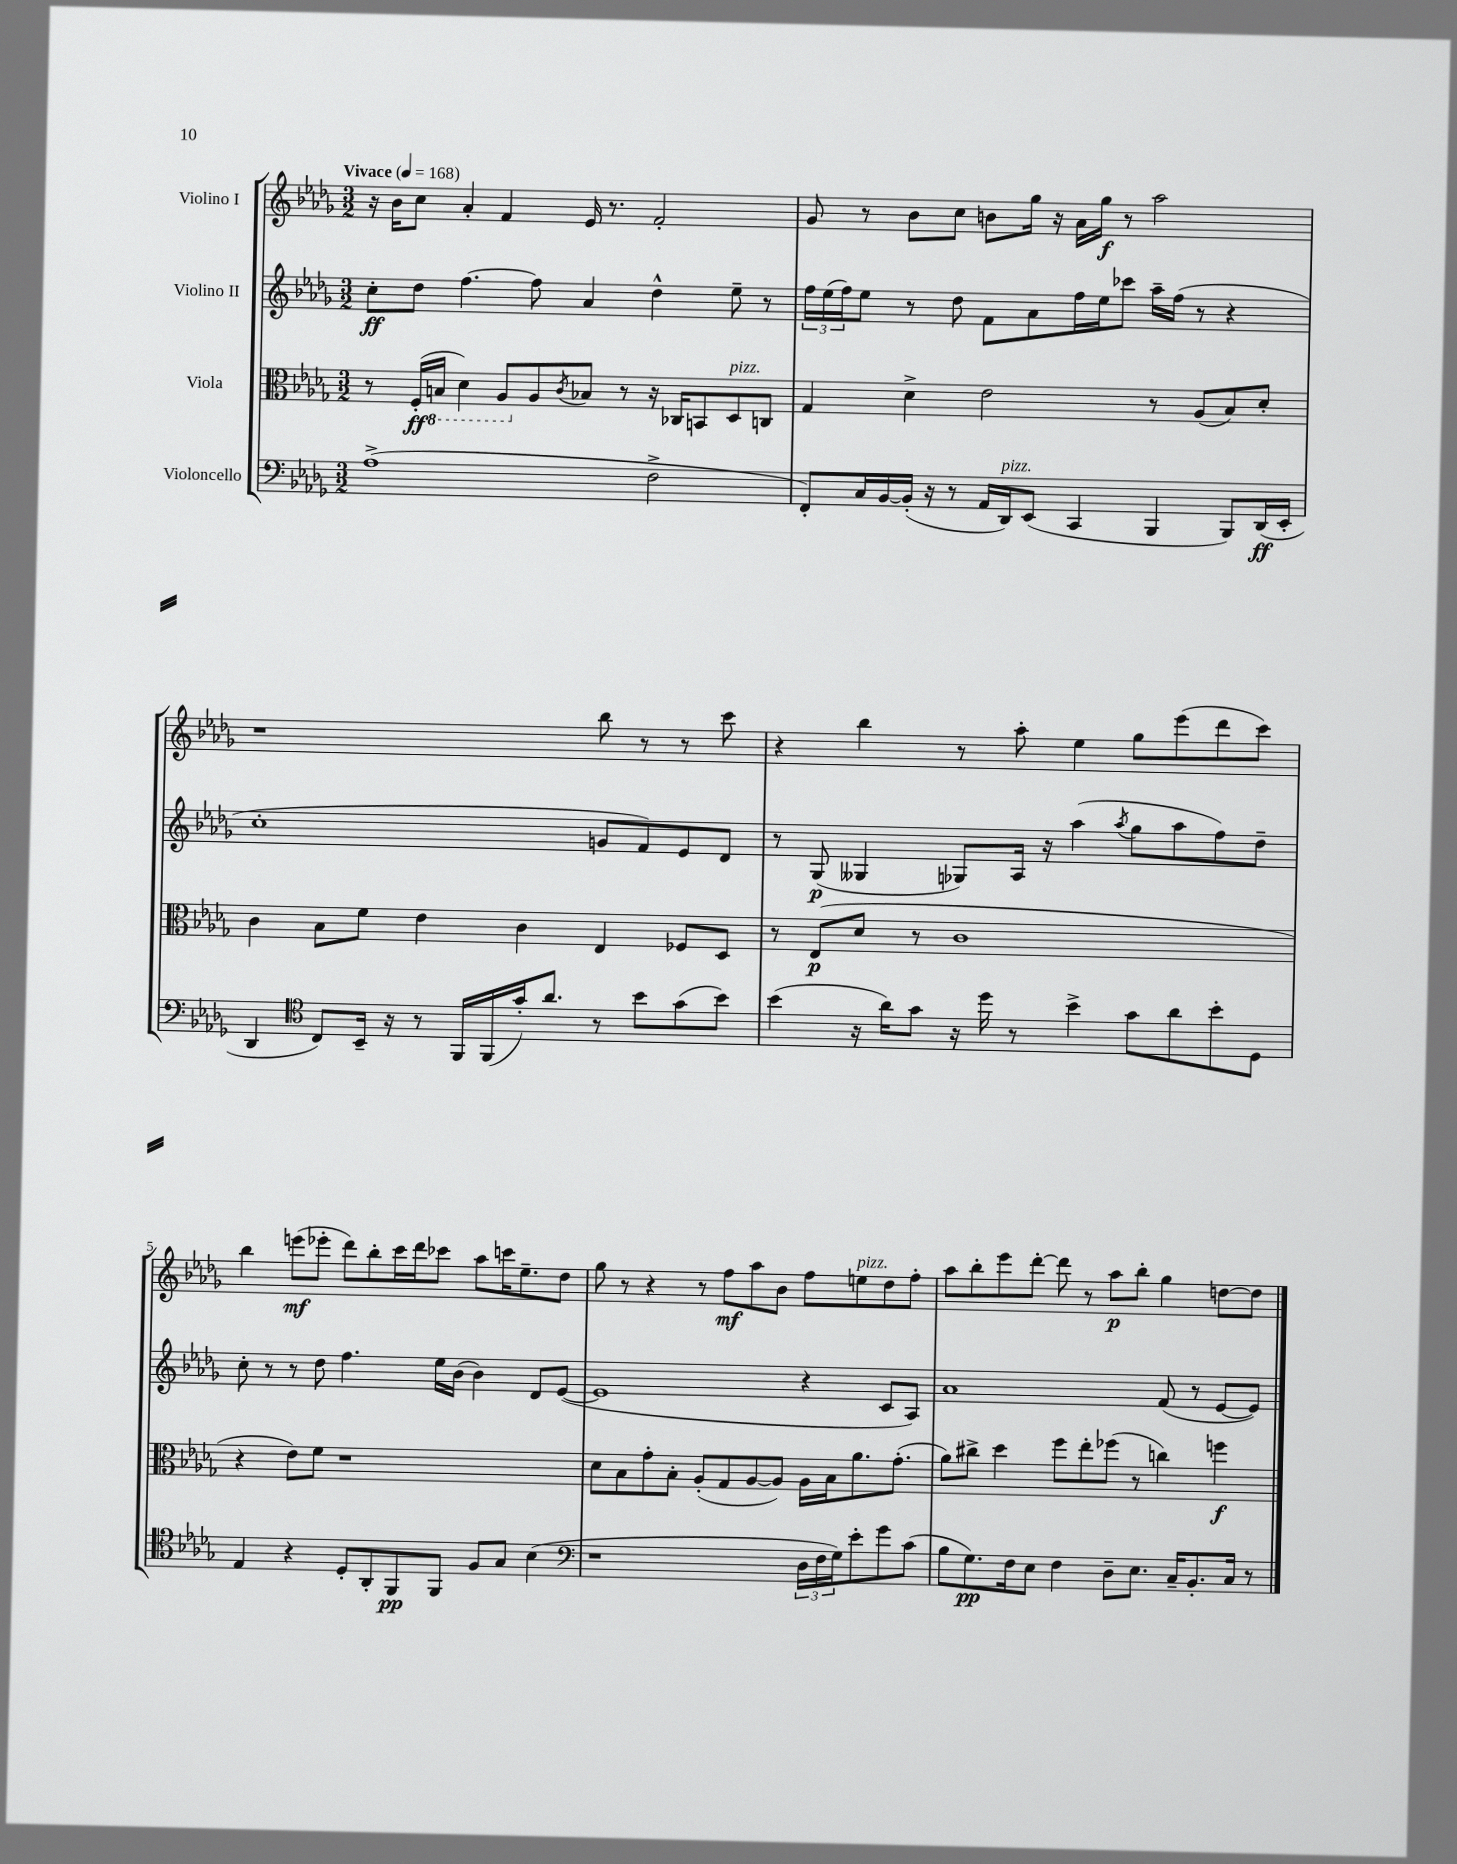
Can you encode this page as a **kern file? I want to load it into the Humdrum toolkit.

**kern	**dynam	**kern	**dynam	**kern	**dynam	**kern	**dynam
*part4	*part4	*part3	*part3	*part2	*part2	*part1	*part1
*staff4	*staff4	*staff3	*staff3	*staff2	*staff2	*staff1	*staff1
*I"Violoncello	*	*I"Viola	*	*I"Violino II	*	*I"Violino I	*
*clefF4	*	*clefC3	*	*clefG2	*	*clefG2	*
*k[b-e-a-d-g-]	*	*k[b-e-a-d-g-]	*	*k[b-e-a-d-g-]	*	*k[b-e-a-d-g-]	*
*M3/2	*	*M3/2	*	*M3/2	*	*M3/2	*
*MM168	*	*MM168	*	*MM168	*	*MM168	*
=1	=1	=1	=1	=1	=1	=1	=1
!	!	!	!	!	!	!LO:TX:a:B:t=Vivace	!
(1A-^	.	8r	.	8cc'\L	ff	16r	.
.	.	.	.	.	.	16b-\KL	.
.	.	(16F'/LL	ff	8dd-\J	.	8cc\J	.
*	*	*8ba	*	*	*	*	*
.	.	16BBn/JJ	.	.	.	.	.
.	.	4D-\)	.	[4.ff\	.	4a-'/	.
.	.	8AA-/L	.	.	.	4f/	.
*	*	*X8ba	*	*	*	*	*
.	.	8A-/	.	8ff\]	.	.	.
.	.	8qc/	.	.	.	.	.
.	.	8B-X/J	.	4a-/	.	16e-/	.
.	.	.	.	.	.	8.r	.
.	.	8r	.	.	.	.	.
2F^\	.	16r	.	4dd-^^\	.	2f'/	.
.	.	16C-X/KL	.	.	.	.	.
.	.	8BBn/	.	.	.	.	.
!	!	!LO:TX:a:i:t=pizz.	!	!	!	!	!
.	.	8D-/	.	8ee-~\	.	.	.
.	.	8Cn/J	.	8r	.	.	.
=2	=2	=2	=2	=2	=2	=2	=2
8FF'/L)	.	4G-/	.	24ff\LL	.	8g-/	.
.	.	.	.	(24ee-\	.	.	.
.	.	.	.	24ff\J)	.	.	.
16C/L	.	.	.	8ee-\J	.	8r	.
[16BB-/	.	.	.	.	.	.	.
(16BB-'/JJ]	.	4d-^\	.	8r	.	8b-\L	.
16r	.	.	.	.	.	.	.
8r	.	.	.	8dd-\	.	8cc\J	.
16AA-/LL	.	2e-\	.	8f\L	.	8bn\L	.
!LO:TX:a:i:t=pizz.	!	!	!	!	!	!	!
16DD-/J)	.	.	.	.	.	.	.
(8EE-/J	.	.	.	8a-\	.	16gg-\Jk	.
.	.	.	.	.	.	16r	.
4CC/	.	.	.	16ff\L	.	16a-\LL	.
.	.	.	.	16ee-\J	.	16gg-\JJ	f
.	.	.	.	8ccc-X\J	.	8r	.
4BBB-/	.	8r	.	16aa-~\LL	.	2aa-\	.
.	.	.	.	(16ff\JJ	.	.	.
.	.	(8A-/L	.	8r	.	.	.
8BBB-/L)	.	8B-/)	.	4r	.	.	.
(16DD-/L	ff	8d-'/J	.	.	.	.	.
16EE-'/JJ	.	.	.	.	.	.	.
!!LO:LB:g=z
=3	=3	=3	=3	=3	=3	=3	=3
4DD-/	.	4c\	.	1cc'	.	1r	.
*clefC4	*	*	*	*	*	*	*
8C/L)	.	8B-\L	.	.	.	.	.
16BB-~/Jk	.	8f\J	.	.	.	.	.
16r	.	.	.	.	.	.	.
8r	.	4e-\	.	.	.	.	.
16FF/LL	.	.	.	.	.	.	.
(16FF/	.	.	.	.	.	.	.
16g-'/J)	.	4c\	.	.	.	.	.
8.a-/J	.	.	.	.	.	.	.
8r	.	4E-/	.	8gn/L	.	8bb-\	.
8b-\L	.	.	.	8f/)	.	8r	.
(8g-\	.	8F-X/L	.	8e-/	.	8r	.
8b-\J)	.	8D-/J	.	8d-/J	.	8ccc\	.
=4	=4	=4	=4	=4	=4	=4	=4
(4b-\	.	8r	.	8r	.	4r	.
.	.	(8E-/L	p	(8G-/	p	.	.
16r	.	8d-/J	.	4G--X/	.	4bb-\	.
16a-\KL)	.	.	.	.	.	.	.
8g-\J	.	8r	.	.	.	.	.
16r	.	1c	.	8G-X/L)	.	8r	.
16dd-\	.	.	.	.	.	.	.
8r	.	.	.	16A-/Jk	.	8aa-'\	.
.	.	.	.	16r	.	.	.
4b-^\	.	.	.	(4aa-\	.	4ee-\	.
.	.	.	.	8qaa-/	.	.	.
8g-\L	.	.	.	8gg-\L	.	8gg-\L	.
8a-\	.	.	.	8aa-\	.	(8eee-\	.
8b-'\	.	.	.	8ff\)	.	8ddd-\	.
8D-\J	.	.	.	8dd-~\J	.	8ccc\J)	.
!!LO:LB:g=z
=5	=5	=5	=5	=5	=5	=5	=5
4E-/	.	4r	.	8cc'\	.	4bb-\	.
.	.	.	.	8r	.	.	.
4r	.	8e-\L)	.	8r	.	(8eeen\L	mf
.	.	8f\J	.	8dd-\	.	8eee-X'\J	.
8D-'/L	.	1r	.	4.ff\	.	8ddd-\L)	.
8AA-'/	.	.	.	.	.	8bb-'\	.
8FF/	pp	.	.	.	.	16ccc\L	.
.	.	.	.	.	.	16ddd-\J	.
8FF/J	.	.	.	16ee-\LL	.	8ccc-X\J	.
.	.	.	.	(16b-\JJ	.	.	.
8F/L	.	.	.	4b-\)	.	8aa-\L	.
8G-/J	.	.	.	.	.	16cccn\K	.
.	.	.	.	.	.	8.ee-~\	.
(4B-\	.	.	.	8d-/L	.	.	.
.	.	.	.	([8e-/J	.	8dd-\J	.
=6	=6	=6	=6	=6	=6	=6	=6
*clefF4	*	*	*	*	*	*	*
1r	.	8d-\L	.	1e-]	.	8gg-\	.
.	.	8B-\	.	.	.	8r	.
.	.	8g-'\	.	.	.	4r	.
.	.	8B-'\J	.	.	.	.	.
.	.	(8A-'/L	.	.	.	8r	.
.	.	8G-/	.	.	.	8ff\L	mf
.	.	[8A-/	.	.	.	8aa-\	.
.	.	8A-/J])	.	.	.	8b-\J	.
24D-\LL	.	16A-\LL	.	4r	.	8ff\L	.
24F\	.	.	.	.	.	.	.
.	.	16B-\J	.	.	.	.	.
24G-\J)	.	.	.	.	.	.	.
!	!	!	!	!	!	!LO:TX:a:i:t=pizz.	!
8e-'\	.	8.a-\	.	.	.	8een\	.
8g-\	.	.	.	8c/L	.	8dd-\	.
.	.	(8.g-'\J	.	.	.	.	.
(8c\J	.	.	.	8A-/J)	.	8ff'\J	.
=7	=7	=7	=7	=7	=7	=7	=7
8B-\L	.	8a-\L)	.	1a-	.	8aa-\L	.
8.G-\)	pp	8cc#X^\J	.	.	.	8bb-'\	.
.	.	4dd-\	.	.	.	8eee-\	.
16F\k	.	.	.	.	.	.	.
8E-\J	.	.	.	.	.	[8ddd-'\J	.
4F\	.	8ff\L	.	.	.	8ddd-\]	.
.	.	8ee-'\	.	.	.	8r	.
8D-~\L	.	(8ff-X\J	.	.	.	8aa-\L	p
8.E-\J	.	8r	.	.	.	8bb-'\J	.
.	.	4ccn\)	.	(8f/	.	4gg-\	.
16C~/KL	.	.	.	.	.	.	.
8.BB-'/	.	.	.	8r	.	.	.
.	.	4ffn\	f	[8e-/L	.	[8ddn\L	.
16C/Jk	.	.	.	.	.	.	.
8r	.	.	.	8e-/J])	.	8dd\J]	.
==	==	==	==	==	==	==	==
*-	*-	*-	*-	*-	*-	*-	*-
